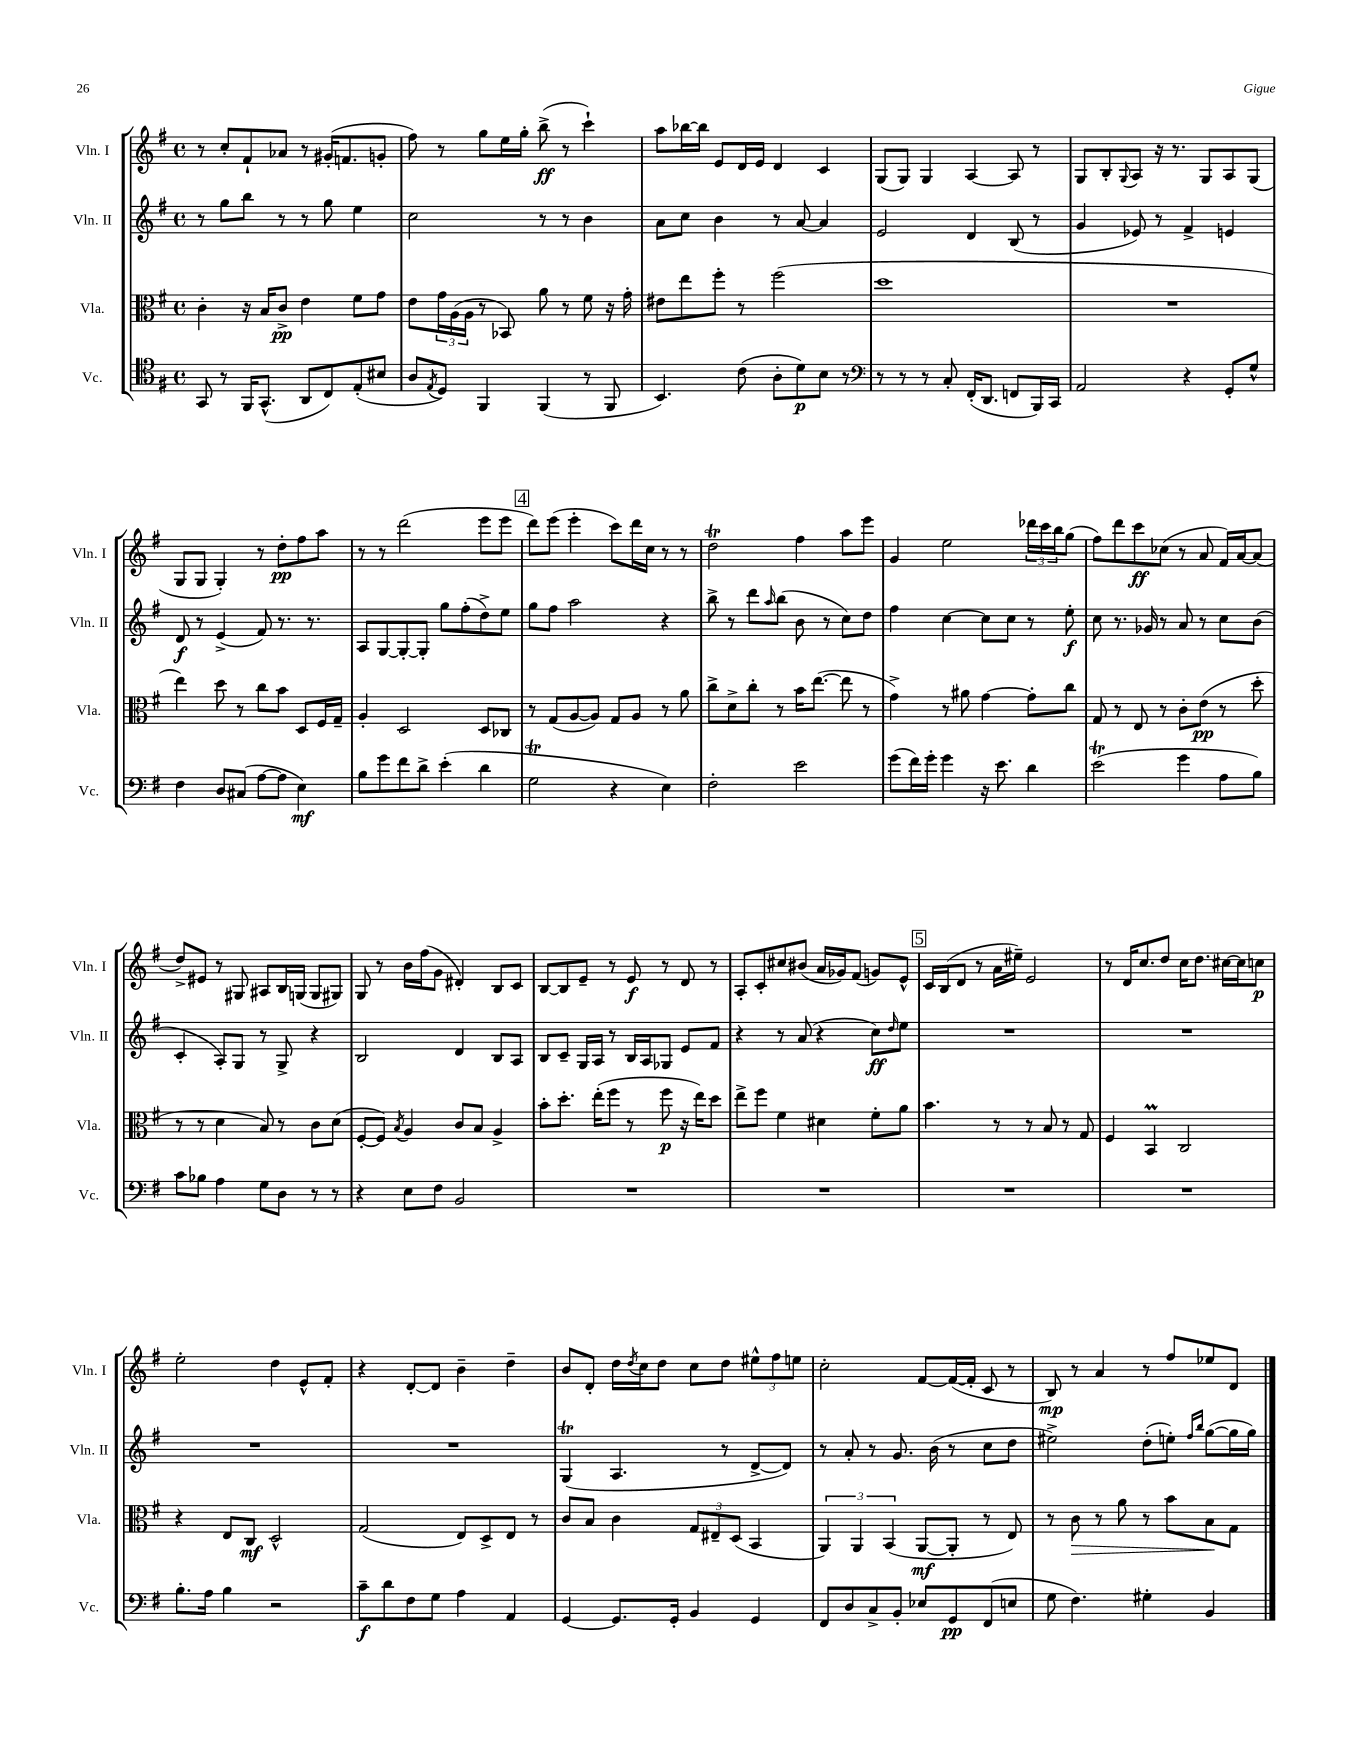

**kern	**dynam	**kern	**dynam	**kern	**dynam	**kern	**dynam
*part4	*part4	*part3	*part3	*part2	*part2	*part1	*part1
*staff4	*staff4	*staff3	*staff3	*staff2	*staff2	*staff1	*staff1
*I"Vc.	*	*I"Vla.	*	*I"Vln. II	*	*I"Vln. I	*
*I'Vc.	*	*I'Vla.	*	*I'Vln. II	*	*I'Vln. I	*
*clefC4	*	*clefC3	*	*clefG2	*	*clefG2	*
*k[f#]	*	*k[f#]	*	*k[f#]	*	*k[f#]	*
*M4/4	*	*M4/4	*	*M4/4	*	*M4/4	*
*met(c)	*	*met(c)	*	*met(c)	*	*met(c)	*
=53	=53	=53	=53	=53	=53	=53	=53
8GG/	.	4c'\	.	8r	.	8r	.
8r	.	.	.	8gg\L	.	8cc'/L	.
16FF#/KL	.	16r	.	8bb\J	.	8f#`/	.
(8.GG^^/J	.	16B/KL	.	.	.	.	.
.	.	8c^/J	pp	8r	.	8a-X/J	.
8AA/L	.	4e\	.	8r	.	8r	.
8C/)	.	.	.	8gg\	.	(16g#X'/KL	.
.	.	.	.	.	.	8.fn/	.
(8E'/	.	8f#\L	.	4ee\	.	.	.
8B#X/J	.	8g\J	.	.	.	8gn'/J	.
=54	=54	=54	=54	=54	=54	=54	=54
8A/L	.	8e\L	.	2cc\	.	8ff#\)	.
8qE/	.	.	.	.	.	.	.
8D/J)	.	24g\L	.	.	.	8r	.
.	.	(24A\	.	.	.	.	.
.	.	24A\JJ	.	.	.	.	.
4FF#/	.	8r	.	.	.	8gg\L	.
.	.	8BB-X/)	.	.	.	16ee\L	.
.	.	.	.	.	.	16gg'\JJ	.
(4FF#/	.	8a\	.	8r	.	(8bb^\	ff
.	.	8r	.	8r	.	8r	.
8r	.	8f#\	.	4b\	.	4ccc`\)	.
8FF#/	.	16r	.	.	.	.	.
.	.	16g'\	.	.	.	.	.
=55	=55	=55	=55	=55	=55	=55	=55
4.BB/)	.	8e#X\L	.	8a\L	.	8aa\L	.
.	.	8ee\	.	8cc\J	.	[16bb-X\L	.
.	.	.	.	.	.	16bb-\JJ]	.
.	.	8ff#'\J	.	4b\	.	8e/L	.
(8c\	.	8r	.	.	.	16d/L	.
.	.	.	.	.	.	16e/JJ	.
8A'\L	.	(2ff#\	.	8r	.	4d/	.
8d\)	p	.	.	[8a/	.	.	.
8B\J	.	.	.	4a/]	.	4c/	.
8r	.	.	.	.	.	.	.
=56	=56	=56	=56	=56	=56	=56	=56
*clefF4	*	*	*	*	*	*	*
8r	.	1dd	.	2e/	.	(8G/L	.
8r	.	.	.	.	.	8G/J)	.
8r	.	.	.	.	.	4G/	.
8C'/	.	.	.	.	.	.	.
(16FF#'/KL	.	.	.	4d/	.	[4A/	.
8.DD/J	.	.	.	.	.	.	.
8FFn/L	.	.	.	(8B/	.	8A/]	.
16BBB/L)	.	.	.	8r	.	8r	.
16CC/JJ	.	.	.	.	.	.	.
=57	=57	=57	=57	=57	=57	=57	=57
2AA/	.	1r	.	4g/	.	8G/L	.
.	.	.	.	.	.	8B'/	.
.	.	.	.	.	.	8qqG/	.
.	.	.	.	8e-X/)	.	8A/J	.
.	.	.	.	8r	.	16r	.
.	.	.	.	.	.	8.r	.
4r	.	.	.	4f#^/	.	.	.
.	.	.	.	.	.	8G/L	.
8GG'/L	.	.	.	4en/	.	8A/	.
8G^^/J	.	.	.	.	.	(8G/J	.
!!LO:LB:g=z
=58	=58	=58	=58	=58	=58	=58	=58
4F#\	.	4ee\)	.	8d/	f	8G/L	.
.	.	.	.	8r	.	8G/J	.
8D/L	.	8dd\	.	(4e^/	.	4G'/)	.
(8C#X/J	.	8r	.	.	.	.	.
[8A\L	.	8cc\L	.	8f#/)	.	8r	.
8A\J]	.	8b\J	.	8.r	.	8dd'\L	pp
4E\)	mf	8D/L	.	.	.	8ff#\	.
.	.	.	.	8.r	.	.	.
.	.	16F#/L	.	.	.	8aa\J	.
.	.	16G~/JJ	.	.	.	.	.
=59	=59	=59	=59	=59	=59	=59	=59
8B\L	.	4A'/	.	8A/L	.	8r	.
8g\	.	.	.	[8G/	.	8r	.
8f#\	.	2D/	.	8G'/_	.	(2ddd\	.
8d^\J	.	.	.	8G'/J]	.	.	.
(4e'\	.	.	.	8gg\L	.	.	.
.	.	.	.	(8ff#'\	.	.	.
4d\	.	8D/L	.	8dd^\)	.	8eee\L	.
.	.	8C-X/J	.	8ee\J	.	8eee\J	.
!!LO:REH:place=s1:t=4
=60	=60	=60	=60	=60	=60	=60	=60
2GT\	.	8r	.	8gg\L	.	8ddd\L)	.
.	.	(8G/L	.	8ff#\J	.	(8eee\J	.
.	.	[8A/	.	2aa\	.	4eee'\	.
.	.	8A/J])	.	.	.	.	.
4r	.	8G/L	.	.	.	8ccc\L)	.
.	.	8A/J	.	.	.	16ddd\L	.
.	.	.	.	.	.	16cc\JJ	.
4E\)	.	8r	.	4r	.	8r	.
.	.	8a\	.	.	.	8r	.
=61	=61	=61	=61	=61	=61	=61	=61
2F#'\	.	8cc^\L	.	8bb^\	.	2ddT\	.
.	.	8d^\	.	8r	.	.	.
.	.	8cc'\J	.	8ddd\L	.	.	.
.	.	.	.	16qqaa/	.	.	.
.	.	8r	.	(8bb\J	.	.	.
2e\	.	16b\KL	.	8b\	.	4ff#\	.
.	.	([8.ee\J	.	.	.	.	.
.	.	.	.	8r	.	.	.
.	.	8ee\]	.	8cc\L)	.	8aa\L	.
.	.	8r	.	8dd\J	.	8eee\J	.
=62	=62	=62	=62	=62	=62	=62	=62
(8g\L	.	4g^\)	.	4ff#\	.	4g/	.
16f#\L)	.	.	.	.	.	.	.
16g'\JJ	.	.	.	.	.	.	.
4g\	.	8r	.	[4cc\	.	2ee\	.
.	.	8a#X\	.	.	.	.	.
16r	.	[4g\	.	8cc\L]	.	.	.
8.e\	.	.	.	.	.	.	.
.	.	.	.	8cc\J	.	.	.
4d\	.	8g'\L]	.	8r	.	24ddd-X\LL	.
.	.	.	.	.	.	24ccc\	.
.	.	.	.	.	.	24bb\J	.
.	.	8cc\J	.	8ee'\	f	(8gg\J	.
=63	=63	=63	=63	=63	=63	=63	=63
(2eT\	.	8G/	.	8cc\	.	8ff#\L)	.
.	.	8r	.	8.r	.	8ddd\	.
.	.	8E/	.	.	.	8ccc\	ff
.	.	.	.	16g-X/	.	.	.
.	.	8r	.	8r	.	(8cc-X\J	.
4g\	.	8c'\L	.	8a/	.	8r	.
.	.	(8e\J	pp	8r	.	8a/	.
8A\L	.	8r	.	8cc\L	.	16f#/LL)	.
.	.	.	.	.	.	[16a/J	.
8B\J)	.	8dd'\	.	(8b\J	.	(8a/J]	.
!!LO:LB:g=z
=64	=64	=64	=64	=64	=64	=64	=64
8c\L	.	8r	.	4c'/	.	8dd^/L)	.
8B-X\J	.	8r	.	.	.	8e#X/J	.
4A\	.	4d\	.	8A'/L)	.	8r	.
.	.	.	.	8G/J	.	8G#X/	.
8G\L	.	8B/)	.	8r	.	8A#X/L	.
8D\J	.	8r	.	8G^/	.	16B/L	.
.	.	.	.	.	.	(16Gn/JJ	.
8r	.	8c\L	.	4r	.	8G/L	.
8r	.	(8d\J	.	.	.	8G#X/J)	.
=65	=65	=65	=65	=65	=65	=65	=65
4r	.	[8F#'/L	.	2B/	.	8G/	.
.	.	8F#/J])	.	.	.	8r	.
.	.	8qB/	.	.	.	.	.
8E\L	.	4A/	.	.	.	16b\LL	.
.	.	.	.	.	.	(16ff#\J	.
8F#\J	.	.	.	.	.	8g\J	.
2BB/	.	8c/L	.	4d/	.	4d#X'/)	.
.	.	8B/J	.	.	.	.	.
.	.	4A^/	.	8B/L	.	8B/L	.
.	.	.	.	8A/J	.	8c/J	.
=66	=66	=66	=66	=66	=66	=66	=66
1r	.	8b'\L	.	8B/L	.	[8B/L	.
.	.	8.dd'\J	.	8c~/J	.	8B/]	.
.	.	.	.	16G/LL	.	8e~/J	.
.	.	(16ee'\KL	.	16A/JJ	.	.	.
.	.	8ff#\J	.	8r	.	8r	.
.	.	8r	.	16B/LL	.	8e/	f
.	.	.	.	16A/J	.	.	.
.	.	8ff#\	p	8G-X/J	.	8r	.
.	.	16r	.	8e/L	.	8d/	.
.	.	16ee\KL)	.	.	.	.	.
.	.	8dd\J	.	8f#/J	.	8r	.
=67	=67	=67	=67	=67	=67	=67	=67
1r	.	8ee^\L	.	4r	.	8A'/L	.
.	.	8ff#\J	.	.	.	8c'/	.
.	.	4f#\	.	8r	.	8cc#X/	.
.	.	.	.	(8a/	.	(8b#X/J	.
.	.	4d#X\	.	4r	.	16a/LL	.
.	.	.	.	.	.	16g-X/J)	.
.	.	.	.	.	.	(8f#/J	.
.	.	8f#'\L	.	8cc\L)	ff	8gn/L)	.
.	.	.	.	16qqdd/	.	.	.
.	.	8a\J	.	8ee\J	.	8e^^/J	.
!!LO:REH:place=s1:t=5
=68	=68	=68	=68	=68	=68	=68	=68
1r	.	4.b\	.	1r	.	16c/LL	.
.	.	.	.	.	.	(16B/J	.
.	.	.	.	.	.	8d/J	.
.	.	.	.	.	.	8r	.
.	.	8r	.	.	.	16a\LL	.
.	.	.	.	.	.	16ee#X~\JJ)	.
.	.	8r	.	.	.	2e/	.
.	.	8B/	.	.	.	.	.
.	.	8r	.	.	.	.	.
.	.	8G/	.	.	.	.	.
=69	=69	=69	=69	=69	=69	=69	=69
1r	.	4F#/	.	1r	.	8r	.
.	.	.	.	.	.	16d/KL	.
.	.	.	.	.	.	8.cc/	.
.	.	4BBm/	.	.	.	.	.
.	.	.	.	.	.	8dd/J	.
.	.	2C/	.	.	.	16cc\KL	.
.	.	.	.	.	.	8.dd\J	.
.	.	.	.	.	.	[16cc#X\LL	.
.	.	.	.	.	.	16cc#\J]	.
.	.	.	.	.	.	8ccn\J	p
!!LO:LB:g=z
=70	=70	=70	=70	=70	=70	=70	=70
8.B'\L	.	4r	.	1r	.	2ee'\	.
16A\Jk	.	.	.	.	.	.	.
4B\	.	8E/L	.	.	.	.	.
.	.	8C/J	mf	.	.	.	.
2r	.	2D^^/	.	.	.	4dd\	.
.	.	.	.	.	.	8e^^/L	.
.	.	.	.	.	.	8f#'/J	.
=71	=71	=71	=71	=71	=71	=71	=71
8c~\L	f	(2G/	.	1r	.	4r	.
8d\	.	.	.	.	.	.	.
8F#\	.	.	.	.	.	[8d'/L	.
8G\J	.	.	.	.	.	8d/J]	.
4A\	.	8E/L)	.	.	.	4b~\	.
.	.	8D^/	.	.	.	.	.
4AA/	.	8E/J	.	.	.	4dd~\	.
.	.	8r	.	.	.	.	.
=72	=72	=72	=72	=72	=72	=72	=72
[4GG/	.	8c/L	.	(4GT/	.	8b/L	.
.	.	8B/J	.	.	.	8d'/J	.
8.GG/L]	.	4c\	.	4.A/	.	16dd\LL	.
.	.	.	.	.	.	8qdd/	.
.	.	.	.	.	.	16cc\J	.
.	.	.	.	.	.	8dd\J	.
16GG'/Jk	.	.	.	.	.	.	.
4BB/	.	12G/L	.	.	.	8cc\L	.
.	.	12E#X~/	.	.	.	.	.
.	.	.	.	8r	.	8dd\J	.
.	.	(12D/J	.	.	.	.	.
4GG/	.	4BB/	.	[8d^/L	.	12ee#X^^\L	.
.	.	.	.	.	.	12ff#\	.
.	.	.	.	8d/J])	.	.	.
.	.	.	.	.	.	12een\J	.
=73	=73	=73	=73	=73	=73	=73	=73
8FF#/L	.	6AA/)	.	8r	.	2cc'\	.
8D/	.	.	.	8a'/	.	.	.
.	.	6AA/	.	.	.	.	.
8C^/	.	.	.	8r	.	.	.
.	.	(6BB/	.	.	.	.	.
8BB'/J	.	.	.	8.g/	.	.	.
8E-X/L	.	[8AA/L	mf	.	.	[8f#/L	.
.	.	.	.	(16b\	.	.	.
8GG/	pp	8AA'/J]	.	8r	.	(16f#/L_	.
.	.	.	.	.	.	16f#'/JJ]	.
(8FF#/	.	8r	.	8cc\L	.	8c/	.
8En/J	.	8E/)	.	8dd\J	.	8r	.
=74	=74	=74	=74	=74	=74	=74	=74
8G\	.	8r	.	2ee#X^\)	.	8B/)	mp
!	!	!	!LO:HP:b	!	!	!	!
4.F#\)	.	8c\	>	.	.	8r	.
.	.	8r	.	.	.	4a/	.
.	.	8a\	.	.	.	.	.
4G#X'\	.	8r	.	(8dd'\L	.	8r	.
.	.	8b\L	.	8een'\J)	.	8ff#/L	.
.	.	.	.	16qqff#/LL	.	.	.
.	.	.	.	16qqbb/JJ	.	.	.
4BB/	.	8B\	.	([8gg\L	.	8ee-X/	.
.	.	8G\J	]	16gg\L]	.	8d/J	.
.	.	.	.	16gg\JJ)	.	.	.
==	==	==	==	==	==	==	==
*-	*-	*-	*-	*-	*-	*-	*-
